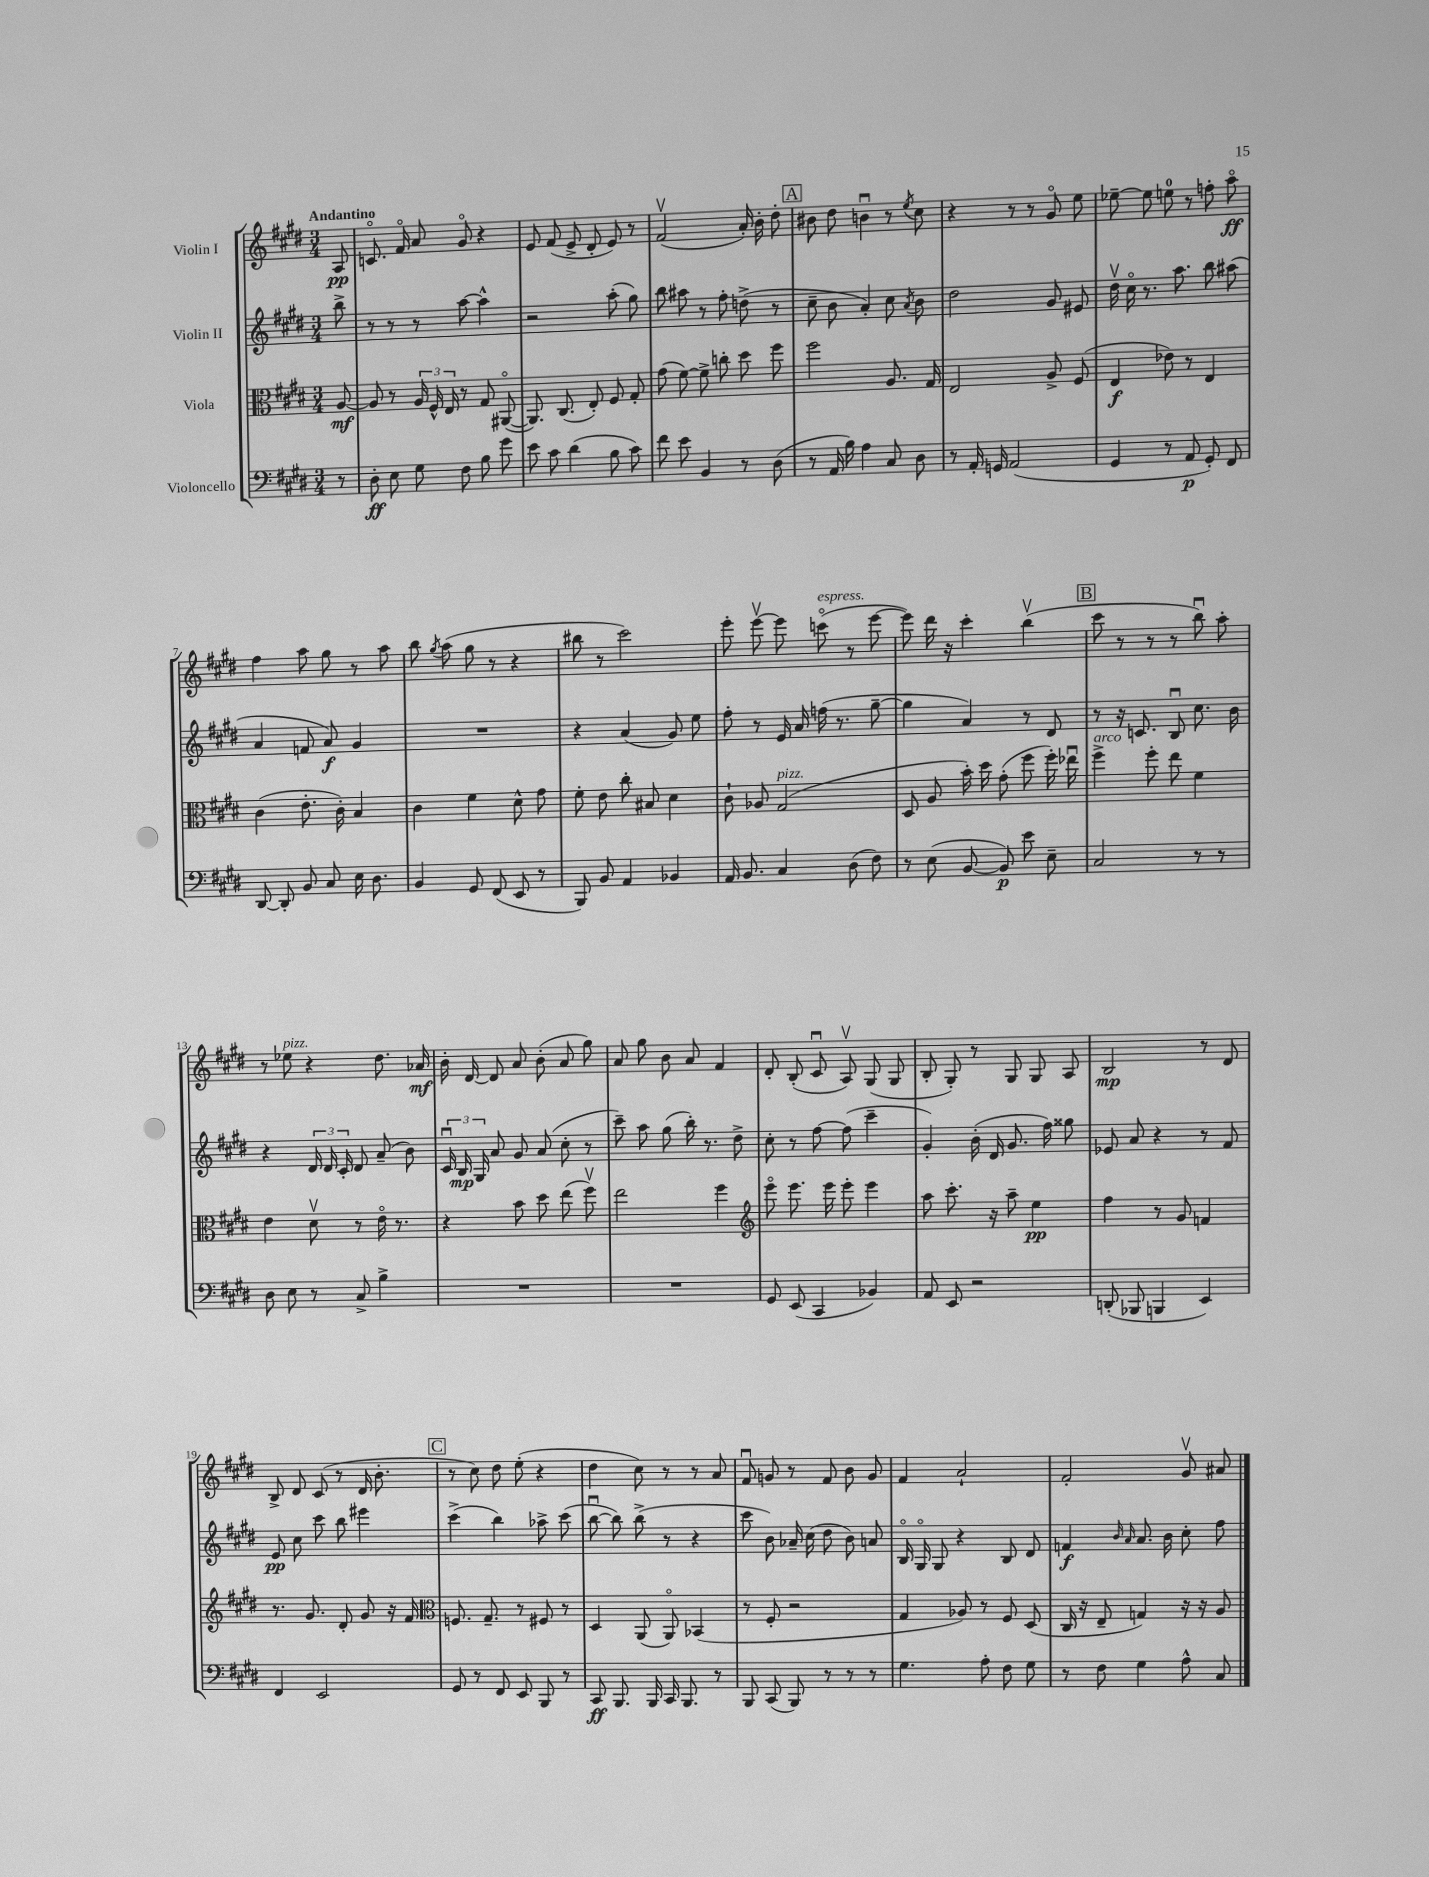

**kern	**kern	**kern	**kern
*staff4	*staff3	*staff2	*staff1
*clefF4	*clefC3	*clefG2	*clefG2
*k[f#c#g#d#]	*k[f#c#g#d#]	*k[f#c#g#d#]	*k[f#c#g#d#]
*M3/4	*M3/4	*M3/4	*M3/4
8r	[8A	8bb^	8A
=	=	=	=
8D#'	8A]	8r	8.co
8E	8r	8r	.
.	.	.	16f#o
8G#	24A	8r	8a
.	24F#^^	.	.
.	24E	.	.
8F#	8r	[8aa	8g#o
8B	8G#	4aa^^]	4r
8g#	([8AA#o	.	.
=	=	=	=
8e	8.AA#])	2r	8e
8c#	.	.	(8f#
.	(8.C#	.	.
(4d#	.	.	8e^
.	8E')	.	8d#'
8B	8F#	(8aa'	8e)
8c#)	8G#'	8gg#)	8r
=	=	=	=
8f#	(8g#	8bb	(2f#v
8e	[8f#)	8aa#	.
4BB	8f#^]	8r	.
.	8cc'	8ff#'	.
8r	8dd#	(8dd^	16a')
.	.	.	16b'
(8D#	8ff#	8r	8dd#'
=	=	=	=
8r	2ff#	8cc#~	8b#
16AA	.	8b	8dd#
16B)	.	.	.
4A	.	4a')	4bu
8C#	8.A	8cc#	8r
.	.	8qa	8qee
8D#	.	8b	8cc#
.	16G#	.	.
=	=	=	=
8r	2E	2dd#	4r
16AA'	.	.	.
16GG	.	.	.
(2AA	.	.	8r
.	.	.	8r
.	8A^	8g#	8g#o
.	(8F#	8e#	8ee
=	=	=	=
4GG#	4E	16dd#v	[8ee-~
.	.	16cc#o	.
.	.	8.r	8ee-]
8r	8e-)	.	8ee
.	.	8.aa	.
8AA	8r	.	8r
8GG#')	4E	8bb	8ff'
8FF#	.	(8aa#	8aao
=	=	=	=
[8DD#	(4c#	4a	4ff#
8DD#']	.	.	.
8BB	8.e'	8f	8aa
8C#	.	8a)	8gg#
.	16c#')	.	.
16E	4B	4g#	8r
8.D#	.	.	.
.	.	.	8aa
=	=	=	=
4BB	4c#	2.r	8bb
.	.	.	8qgg#
.	.	.	(8aa
8GG#	4f#	.	8gg#
(8FF#	.	.	8r
8EE	8d#^^	.	4r
8r	8g#	.	.
=	=	=	=
8BBB)	8f#'	4r	8bb#
8BB	8e	.	8r
4AA	8cc#'	(4a	2ccc#)
.	8B#	.	.
4BB-	4d#	8g#)	.
.	.	8ee	.
=	=	=	=
16AA	8c#`	8ff#'	8eee'
8.BB	.	.	.
.	8A-	8r	[8eeev
4C#	(2G#	16e	8eee]
.	.	16a	.
.	.	(16ff	(8ccco
.	.	8.r	.
(8D#	.	.	8r
8F#)	.	[8gg#~	[8eee
=	=	=	=
8r	8D#	4gg#]	8eee])
(8E	8A	.	16ddd#
.	.	.	16r
[8BB	16b')	4a)	4ccc#'
.	16dd#	.	.
8BB])	(8g#'	.	.
8e	8ff#	8r	(4bbv
8E~	16ff#')	8d#	.
.	16ee-u	.	.
=	=	=	=
2C#	4ff#^	8r	8ccc#
.	.	16r	8r
.	.	8.c	.
.	8ff#'	.	8r
.	8ee	8Bu	8r
8r	4f#	8.cc#	8bbu)
8r	.	.	8aa'
.	.	16b	.
=	=	=	=
8D#	4e	4r	8r
8E	.	.	8ee-
8r	8d#v	24d#	4r
.	.	24d#	.
.	.	24c#'	.
8C#^	8r	8d#	.
4B^	16eo	(8a~	8.dd#
.	8.r	.	.
.	.	8b)	.
.	.	.	16a-
=	=	=	=
2.r	4r	24c#u	16b'
.	.	24B	.
.	.	.	[16d#
.	.	24G#	.
.	.	8a	8d#]
.	8b	8g#	8a
.	8dd#	(8a	(8b'
.	(8ee	8cc#'	8a
.	8ff#v)	8r	8gg#)
=	=	=	=
2.r	2ee	8ccc#~)	8a
.	.	8aa	8gg#
.	.	(8gg#	8b
.	.	16bb')	8a
.	.	8.r	.
.	4ff#	.	4f#
.	.	8dd#^	.
=	=	=	=
*	*clefG2	*	*
8GG#	8eeeo	8cc#'	8d#'
(8EE	8.eee	8r	(8B'
4CC#	.	[8ff#	8c#u
.	16eee	.	.
.	8eee'	(8ff#]	8Av)
4BB-)	4eee	4ccc#~	(8G#
.	.	.	8G#
=	=	=	=
8AA	8aa	4g#')	8B'
8EE	8.ccc#'	.	8G#')
2r	.	(16b'	8r
.	16r	16d#	.
.	8aa~	8.g#	8G#
.	4ee	.	8G#
.	.	16ff#)	.
.	.	8gg##	8A
=	=	=	=
(8DD'	4ff#	8e-	2B
8BBB-	.	8a	.
4BBB	8r	4r	.
.	8g#	.	.
4EE)	4f	8r	8r
.	.	8f#	8d#
=	=	=	=
4FF#	8.r	8e	8B^
.	.	8cc#	8d#
.	8.g#	.	.
2EE	.	8ccc#	(8c#
.	8d#'	8bb	8r
.	8g#	4eee#	16d#
.	.	.	8.b'
.	16r	.	.
.	16f#	.	.
=	=	=	=
*	*clefC3	*	*
8GG#	8.F	(4ccc#^	8r
8r	.	.	8cc#)
.	8.G#~	.	.
8FF#	.	4bb)	8dd#
8EE	8r	.	(8ee'
8BBB	8F#	8aa-^	4r
8r	8r	(8ccc#	.
=	=	=	=
8CC#	4D#	[8bbu	4dd#
8.BBB	.	8bb])	.
.	(8AA	(8bb^	8cc#)
16BBB	.	.	.
16CC#	8AAo)	8r	8r
8.BBB	.	.	.
.	(4BB-	4r	8r
8r	.	.	8a
=	=	=	=
8BBB	8r	8ccc#	8f#u
(8CC#	8F#'	8b)	8g
8BBB)	2r	16a-~	8r
.	.	(16cc#	.
8r	.	8dd#	8f#
8r	.	8b)	8b
8r	.	8a	8g
=	=	=	=
4.G#	4G#	16Bo	4f#
.	.	16G#o	.
.	.	8G#	.
.	8A-)	4r	2a`
8A'	8r	.	.
8F#	8F#	8B	.
8G#	(8D#	8d#	.
=	=	=	=
8r	16C#	4f	2f#'
.	16r	.	.
8F#	8E~	.	.
.	.	16qqb	.
.	.	16qqa	.
4G#	4G)	8.a	.
.	.	16b	.
8A^^	16r	8cc#'	8g#v
.	16r	.	.
8C#	8A	8ff#	8a#
==	==	==	==
*-	*-	*-	*-
